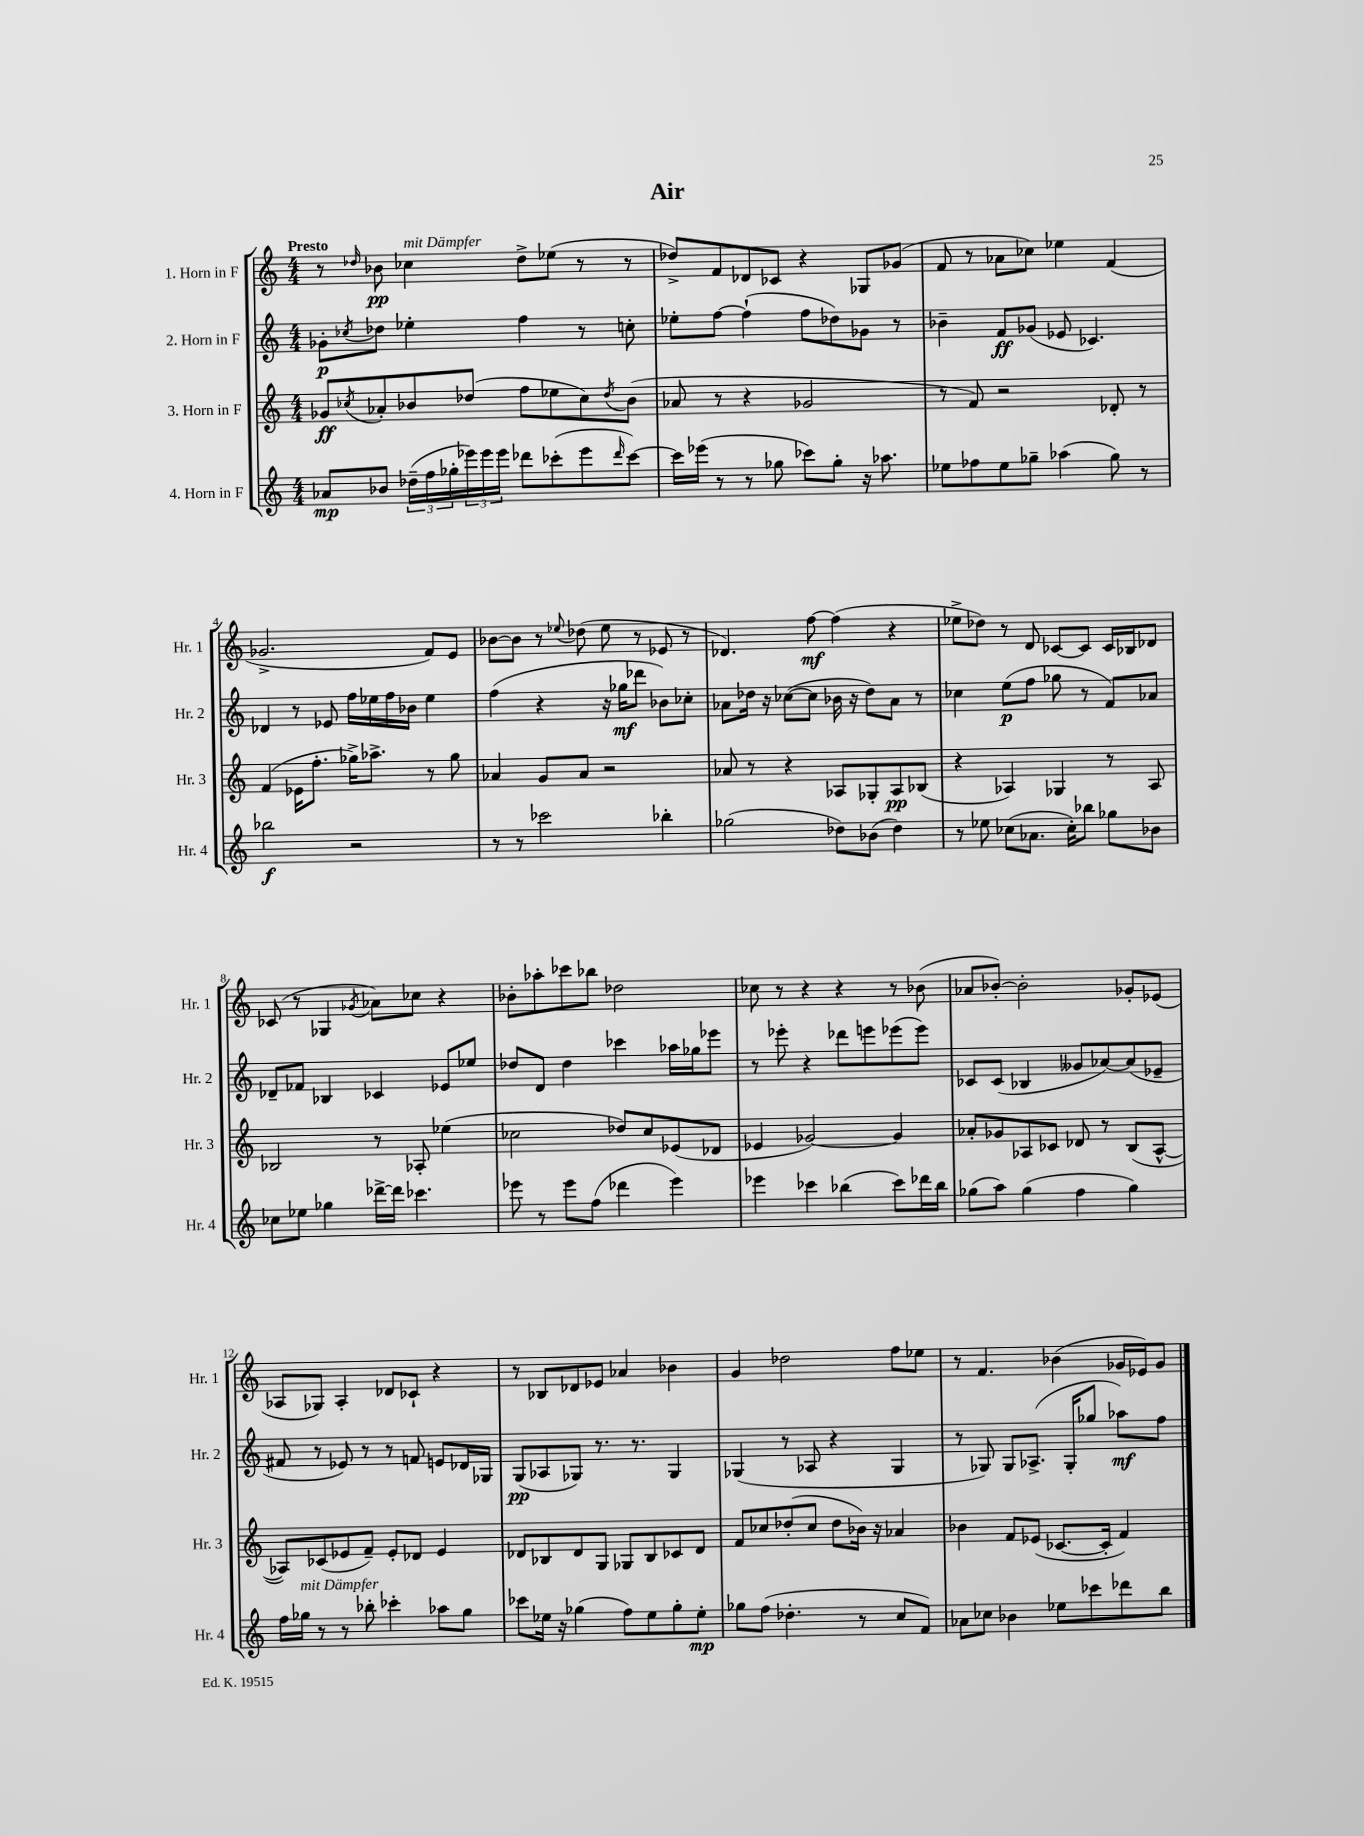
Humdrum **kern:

**kern	**kern	**kern	**kern
*staff4	*staff3	*staff2	*staff1
*clefG2	*clefG2	*clefG2	*clefG2
*k[]	*k[]	*k[]	*k[]
*M4/4	*M4/4	*M4/4	*M4/4
8a-	8g-	8g-'	8r
.	8qcc-	8qcc-	16qqdd-
8b-	8a-'	8dd-	8b-
(24dd-~	8b-	4ee-'	4cc-
24ff	.	.	.
24gg-'	.	.	.
24eee-)	(8dd-	.	.
24eee-	.	.	.
24eee-	.	.	.
8ddd-	8ff	4ff	8dd-^
(8ccc-'	8ee-	.	(8ee-
8eee-	8cc-)	8r	8r
16qqddd-	8qdd-	.	.
[8ccc-)	(8b-	8cc'	8r
=	=	=	=
16ccc-]	8a-	8ee-'	8dd-^)
(16eee-	.	.	.
8r	8r	[8ff	8f
8r	4r	(4ff`]	8d-
8gg-	.	.	8c-
8ccc-)	2g-	8ff	4r
8gg-'	.	8dd-)	.
16r	.	8g-	8G-
8.aa-	.	.	.
.	.	8r	(8g-
=	=	=	=
8ee-	8r	4b-~	8f
8ff-	8f)	.	8r
8ee-	2r	8f	8a-
8gg-~	.	(8g-	8cc-)
(4aa-	.	8e-	4ee-
.	.	4.c-)	.
8gg-)	8d-'	.	(4f
8r	8r	.	.
=	=	=	=
2bb-	(4f	4d-	2.g-^
.	16e-	8r	.
.	8.ff'	.	.
.	.	8e-	.
2r	16gg-^)	16ff	.
.	8.aa-^	16ee-	.
.	.	16ff	.
.	.	16b-	.
.	8r	4ee-	8f)
.	8gg-	.	8e
=	=	=	=
8r	4a-	(4ff	[8b-
8r	.	.	8b-]
2ccc-	8g	4r	8r
.	.	.	8qqee-
.	8a-	.	(8dd-
.	2r	16r	8ee-
.	.	16gg-	.
.	.	8ddd-	8r
4bb-'	.	8b-)	8e-
.	.	8cc-'	8r
=	=	=	=
(2gg-	8a-	8a-	4.d-)
.	8r	16dd-	.
.	.	16r	.
.	4r	([8cc-	.
.	.	8cc-]	[8ff
8dd-)	8A-	16b-	(4ff]
.	.	16r	.
(8b-	8G-'	8dd-)	.
4dd-)	8A-	8a-	4r
.	(8B-	8r	.
=	=	=	=
8r	4r	4cc-	8ee-^
8ee-	.	.	8dd-)
(8cc-	4A-)	(8ee	8r
8.a-	.	8ff	8d
.	4G-	8gg-	[8c-
16cc-')	.	.	.
8bb-	.	8r	8c-]
8gg-	8r	8f)	16c-
.	.	.	16B-
8b-	8A-	8a-	8d-
=	=	=	=
8cc-	2B-	8d-~	(8c-
8ee-	.	8f-	8r
4gg-	.	4B-	4G-
.	.	.	8qg-
[16ddd-^	8r	4c-	8a-)
16ddd-]	.	.	.
4.ccc-	8A-'	.	8cc-
.	(4ee-	8e-	4r
.	.	8ee-	.
=	=	=	=
8eee-	2cc-	8dd-	8b-'
8r	.	8d	8aa-'
8eee-	.	4dd-	8ccc-
(8ff	.	.	8bb-
4ddd-	8dd-)	4ccc-	2dd-
.	8cc-	.	.
4eee-)	(8e-	16aa-	.
.	.	16gg-	.
.	8d-	8eee-	.
=	=	=	=
4eee-	4e-	8r	8cc-
.	.	8eee-'	8r
4ccc-	[2g-)	4r	4r
(4bb-	.	8ddd-	4r
.	.	8eee	.
8ccc-)	4g-]	(8eee-	8r
16ddd-	.	8eee-)	(8b-
16bb-	.	.	.
=	=	=	=
(8gg-	8a-'	8c-	8a-
8aa)	8g-	(8c-	[8b-')
(4gg-	8A-	4B-	2b-']
.	8c-	.	.
4ff	8d-	8g--	.
.	8r	[8a-)	.
4gg-)	(8B	(8a-]	8g-'
.	[8A-^^	8e-~	(8e-
=	=	=	=
16ff	8A-])	8f#	8A-
16gg-	.	.	.
8r	(8c-	8r	8G-)
8r	8e-	8e-)	4A-'
8bb-'	8f~)	8r	.
4ccc-'	8e-'	8r	8d-
.	8d-	8f	8c-`
8aa-	4e-	8e	4r
8gg-	.	16d-	.
.	.	16G-	.
=	=	=	=
8ccc-	8d-	(8G	8r
16ee-	8B-	8A-	8B-
16r	.	.	.
(4gg-	8d-	8G-)	8d-
.	8G	8.r	8e-
8ff)	8G-	.	4a-
.	.	8.r	.
8ee-	8B-	.	.
8gg-'	8c-	4G-	4b-
8ee-'	8d-	.	.
=	=	=	=
8gg-	8f	(4G-	4g
(8ff	8cc-	.	.
4.dd-'	(8dd-'	8r	2dd-
.	8cc-	8A-	.
.	8dd-	4r	.
8r	16b-)	.	.
.	16r	.	.
8cc	4a-	4G-	8ff
8f)	.	.	8ee-
=	=	=	=
8a-	4b-	8r	8r
8cc-	.	8G-)	4.f
4b-	8f	8G-	.
.	(8e-	(8.A-^	.
8ee-	[8.c-	.	(4b-
.	.	16G-'	.
8ccc-	.	8gg-	.
.	16c-']	.	.
8ddd-	4f)	8aa-)	16g-
.	.	.	16e-)
8bb	.	8ff	8g-
==	==	==	==
*-	*-	*-	*-
